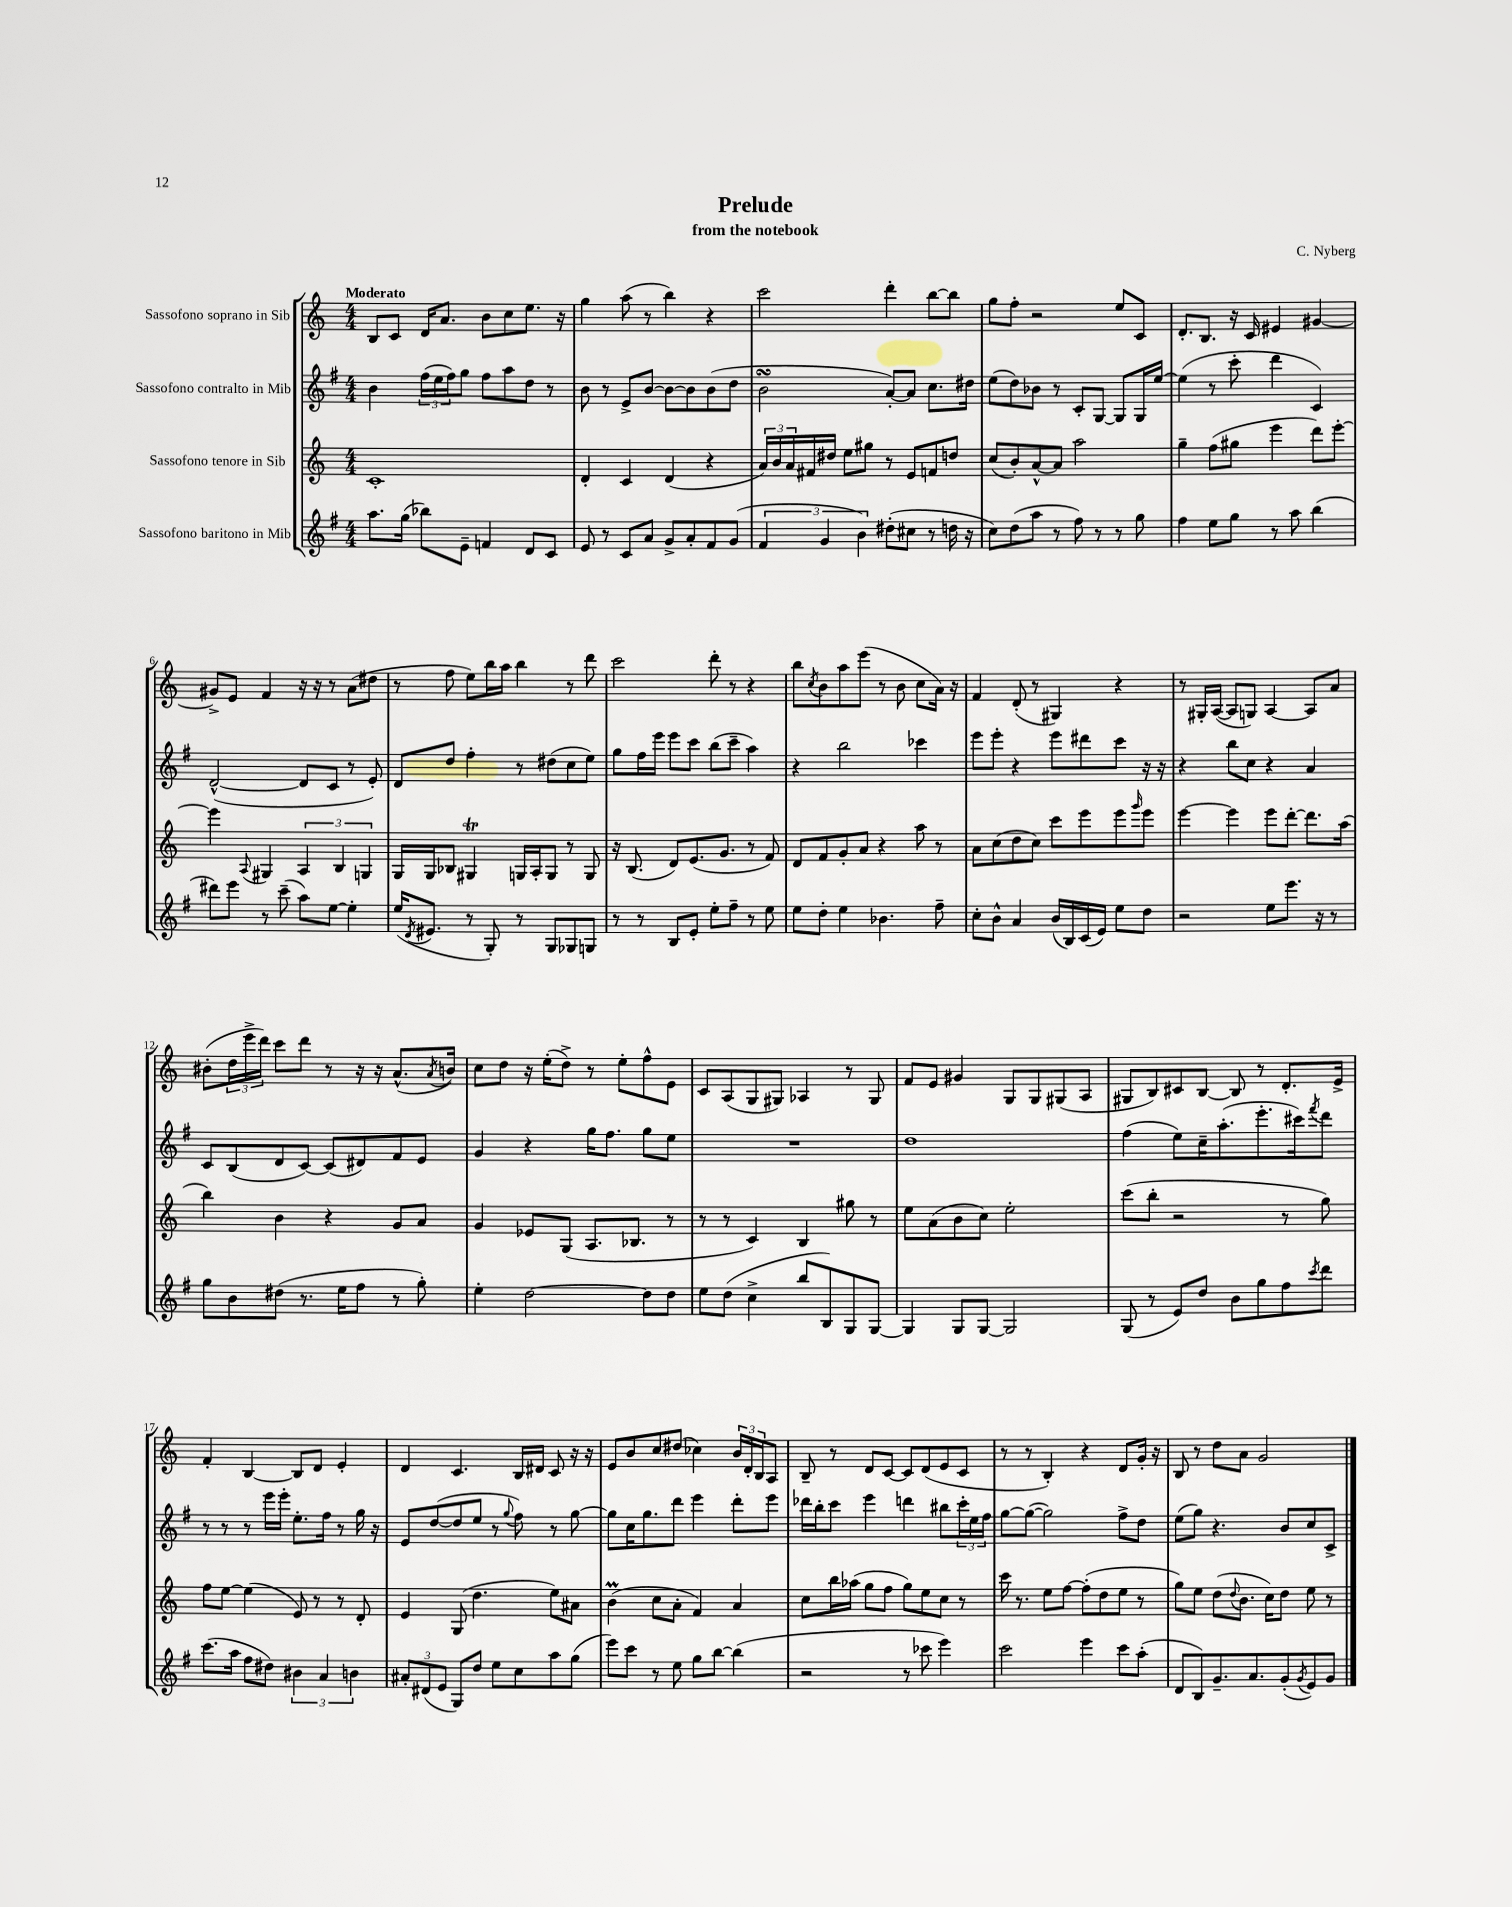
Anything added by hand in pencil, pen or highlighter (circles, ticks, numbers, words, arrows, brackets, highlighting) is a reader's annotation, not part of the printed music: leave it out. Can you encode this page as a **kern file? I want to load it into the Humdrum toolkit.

**kern	**kern	**kern	**kern
*part4	*part3	*part2	*part1
*staff4	*staff3	*staff2	*staff1
*I"Sassofono baritono in Mib	*I"Sassofono tenore in Sib	*I"Sassofono contralto in Mib	*I"Sassofono soprano in Sib
*clefG2	*clefG2	*clefG2	*clefG2
*k[f#]	*k[]	*k[f#]	*k[]
*M4/4	*M4/4	*M4/4	*M4/4
=1	=1	=1	=1
!	!	!	!LO:TX:a:B:t=Moderato
8.aa\L	1c'	4b\	8B/L
.	.	.	8c/J
(16gg\Jk	.	.	.
8bb-X\L)	.	(24ff#\LL	16d/KL
.	.	24ee\	.
.	.	.	8.a/J
.	.	24ff#\J)	.
8e~\J	.	8gg\J	.
4fn/	.	8ff#\L	8b\L
.	.	8aa\	8cc\
8d/L	.	8dd\J	8.ee\J
8c/J	.	8r	.
.	.	.	16r
=2	=2	=2	=2
8e/	4d'/	8b\	4gg\
8r	.	8r	.
8c/L	4c/	8e^/L	(8aa\
8a/J	.	[8b/J	8r
8g^/L	(4d/	8b\L_	4bb\)
8a'/	.	8b\]	.
8f#/	4r	(8b\	4r
(8g/J	.	8dd\J	.
=3	=3	=3	=3
6f#/	24a/LL)	2bsSsS\	2ccc\
.	24b/	.	.
.	24a/	.	.
.	16f#X/	.	.
6g/	.	.	.
.	16dd#X/JJ	.	.
.	8ee\L	.	.
6b\)	.	.	.
.	8gg#X\J	.	.
(8dd#X'\L	8r	[8a'/L)	4ddd'\
8cc#X\J	8e/L	8a/J]	.
8r	8fn/	8.cc\L	[8bb\L
16ddn\	8ddn/J	.	8bb\J]
16r	.	16dd#X\Jk	.
=4	=4	=4	=4
8cc\L)	(8cc/L	(8ee\L	8gg\L
(8dd\	8b'/)	8dd\)	8ff'\J
8aa\J	[8a^^/	8b-X\J	2r
8r	8a/J]	8r	.
8ff#\)	2aa\	8c'/L	.
8r	.	[8G/J	.
8r	.	8G/L]	8ee/L
8gg\	.	16G/L	8c/J
.	.	[16ee/JJ	.
=5	=5	=5	=5
4ff#\	4gg~\	(4ee\]	8.d'/L
.	.	.	8.B/J
8ee\L	(8ff\L	8r	.
8gg\J	8gg#X\J	8ccc'\	16r
.	.	.	16c/
8r	4eee\	4ddd\	4e#X/
8aa\	.	.	.
(4bb\	8ddd\L)	4c/)	[4g#X/
.	[8eee'\J	.	.
!!LO:LB:g=z
=6	=6	=6	=6
8ddd#X\L)	4eee\]	([2d^^/	8g#X^/L]
8eee\J	.	.	8e/J
.	8qqA/	.	.
8r	4G#X/	.	4f/
(8ccc~\	.	.	.
8aa\L)	6A/	8d/L]	16r
.	.	.	16r
[8ee\J	.	8c/J	8r
.	6B/	.	.
4ee'\]	.	8r	(8a\L
.	6Gn/	.	.
.	.	8e'/)	8dd#X\J
=7	=7	=7	=7
(16ee/KL	16G/LL	8d/L	8r
8qd/	.	.	.
8.e#X/J	16G/J	.	.
.	8B-X/J	8dd/J	8ff\
8r	4G#Xt/	4ff#'\	8ee\L)
8G'/)	.	.	16bb\L
.	.	.	16aa\JJ
8r	16Gn/LL	8r	4bb\
.	16A'/J	.	.
8G/L	8G/J	(8dd#X\L	.
8G-X/	8r	8cc\	8r
8Gn/J	8G/	8ee\J)	8ddd\
=8	=8	=8	=8
8r	16r	8gg\L	2ccc\
.	(8.B/	.	.
8r	.	16ff#\L	.
.	.	16eee\JJ	.
8B/L	8d/L)	8eee\L	.
8e'/J	(8.e/	8ccc\J	.
8ee'\L	.	(8bb\L	8ddd'\
.	8.g/J	.	.
8ff#~\J	.	8ccc~\J	8r
8r	8r	4aa\)	4r
8ee\	8f/)	.	.
=9	=9	=9	=9
8ee\L	8d/L	4r	8bb\L
.	.	.	8qcc/
8dd'\J	8f/	.	8b\
4ee\	8g'/	2bb\	8aa\
.	8a/J	.	(8eee\J
4.b-X\	4r	.	8r
.	.	.	8b\
.	8aa\	4ccc-X\	8cc\L
8ff#~\	8r	.	16a\Jk)
.	.	.	16r
=10	=10	=10	=10
8cc'\L	8a\L	8eee\L	4f/
8b^^\J	(8cc\	8eee'\J	.
4a/	8dd\	4r	(8d'/
.	8cc\J)	.	8r
(16b/LL	8ccc\L	8eee\L	4G#X/)
16B/)	.	.	.
(16c/	8eee\	8ddd#X\	.
16e/JJ)	.	.	.
8ee\L	8eee\	8ccc\J	4r
.	16qqggg/	.	.
8dd\J	8eee\J	16r	.
.	.	16r	.
=11	=11	=11	=11
2r	[4eee\	4r	8r
.	.	.	16G#X'/LL
.	.	.	([16A/JJ
.	4eee\]	8bb\L	8A/L]
.	.	8cc\J	8Gn/J)
8ee\L	8eee\L	4r	[4A/
8.eee\J	[8ddd'\J	.	.
.	8.ddd\L]	4a/	8A/L]
16r	.	.	.
8r	.	.	8a/J
.	(16aa\Jk	.	.
!!LO:LB:g=z
=12	=12	=12	=12
8gg\L	4bb\)	8c/L	(8b#X'\L
8b\	.	(8B/	24dd\L
.	.	.	24eee^\
.	.	.	24ddd\JJ)
(8dd#X\J	4b\	8d/	8ccc\L
8.r	.	[8c/J)	8ddd\J
.	4r	(8c/L]	8r
16ee\KL	.	.	.
8ff#\J	.	8d#X/)	16r
.	.	.	16r
8r	8g/L	8f#/	(8.a^^/L
8gg'\)	8a/J	8e/J	.
.	.	.	8qa/
.	.	.	16bn/Jk)
=13	=13	=13	=13
4ee'\	4g/	4g/	8cc\L
.	.	.	8dd\J
[2dd\	8e-X/L	4r	16r
.	.	.	(16ee'\KL
.	(8G/J	.	8dd^\J)
.	8.A/L	16gg\KL	8r
.	.	8.ff#\J	.
.	.	.	8ee'\L
.	8.B-X/J	.	.
8dd\L]	.	8gg\L	8ff^^\
8dd\J	8r	8ee\J	8e\J
=14	=14	=14	=14
8ee\L	8r	1r	8c/L
(8dd\J	8r	.	(8A/
4cc^\	4c/)	.	8G/
.	.	.	8G#X/J)
8bb/L	4B/	.	4A-X/
8B/)	.	.	.
8G/	8gg#X\	.	8r
[8G/J	8r	.	8G#/
=15	=15	=15	=15
4G/]	8ee\L	1dd	8f/L
.	(8a\	.	8e/J
8G/L	8b\	.	4g#X/
[8G/J	8cc\J)	.	.
2G/]	2ee'\	.	8G/L
.	.	.	8G/
.	.	.	(8G#X/
.	.	.	8A/J
=16	=16	=16	=16
(8G/	(8ccc\L	(4ff#\	8G#X/L
8r	8bb'\J	.	8B/)
8e/L)	2r	8ee\L)	8c#X/
8dd/J	.	16cc~\K	[8B/J
.	.	(8.aa'\	.
8b\L	.	.	8B/]
8gg\	.	8.eee'\	8r
8ff#\	8r	.	8.d'/L
.	.	16ccc#X\k)	.
8qccc/	.	8qfff#/	.
8ddd\J	8gg\)	8ddd\J	.
.	.	.	16e^/Jk
!!LO:LB:g=z
=17	=17	=17	=17
(8.ccc\L	8ff\L	8r	4f'/
.	[8ee\J	8r	.
16aa\Jk	.	.	.
8ff#\L	(4ee\]	8r	[4B/
8dd#X\J)	.	16eee\LL	.
.	.	16eee'\JJ	.
6b#X\	8e/)	8.ee'\L	8B/L]
.	8r	.	8d/J
6a/	.	.	.
.	.	16ff#\Jk	.
.	8r	8r	4e'/
6bn\	.	.	.
.	8d'/	16gg\	.
.	.	16r	.
=18	=18	=18	=18
12a#X'/L	4e/	8e/L	4d/
(12d#X/	.	.	.
.	.	([8dd/	.
12e/J	.	.	.
8G/L)	(8G/	8dd/]	4.c/
8dd/J	4.dd\	8ee/J	.
8ee\L	.	8r	.
.	.	8qqgg/	.
8cc\	.	8ff#\)	16B/LL
.	.	.	16d#X/JJ
8aa\	8ee\L)	8r	8c/
(8gg\J	8a#X\J	[8gg\	16r
.	.	.	16r
=19	=19	=19	=19
8eee\L)	(4bm\	8gg\L]	8e/L
8ccc\J	.	16cc\K	8b/
.	.	8.gg\	.
8r	8cc\L	.	8cc/
8ee\	8a'\J	8ddd\J	(8dd#X/J
8gg\L	4f/)	4eee\	4cc-X\)
[8bb\J	.	.	.
(4bb\]	4a/	8ddd'\L	24b/LL
.	.	.	24d'/
.	.	.	24B/J
.	.	8eee\J	8A/J
=20	=20	=20	=20
2r	8cc\L	16ddd-X\LL	8B~/
.	.	16bb'\J	.
.	16bb\L	8ccc\J	8r
.	(16aa-X\JJ	.	.
.	8gg\L	4eee\	8d/L
.	8ff\J	.	[8c/J
8r	8gg\L)	4dddn\	8c/L]
8ccc-X\	8ee\	.	(8d/
4eee\)	8cc\J	8bb#X\L	8e/
.	8r	24ccc'\L	8c/J
.	.	24ee\	.
.	.	24ff#\JJ	.
=21	=21	=21	=21
2ccc\	16ccc\	[8gg\L	8r
.	8.r	.	.
.	.	(8gg\J_	8r
.	8ee\L	2gg\])	4B'/)
.	[8ff\J	.	.
4eee\	(8ff'\L]	.	4r
.	8dd\	.	.
8ccc\L	8ee\J	8ff#^\L	8d/L
(8aa'\J	8r	8dd\J	16g'/Jk
.	.	.	16r
=22	=22	=22	=22
8d/L	8gg\L)	(8ee\L	8B/
8B/)	8ee\J	8gg\J)	8r
8.g~/	(8dd\L	4.r	8dd\L
.	8qqdd/	.	.
.	8.b\J	.	8a\J
8.a/	.	.	.
.	.	.	2g/
.	16cc\KL)	.	.
(8g'/	8dd\J	8b/L	.
8qg/	.	.	.
8e/)	8ee\	8cc/	.
8g/J	8r	8c^/J	.
==	==	==	==
*-	*-	*-	*-
